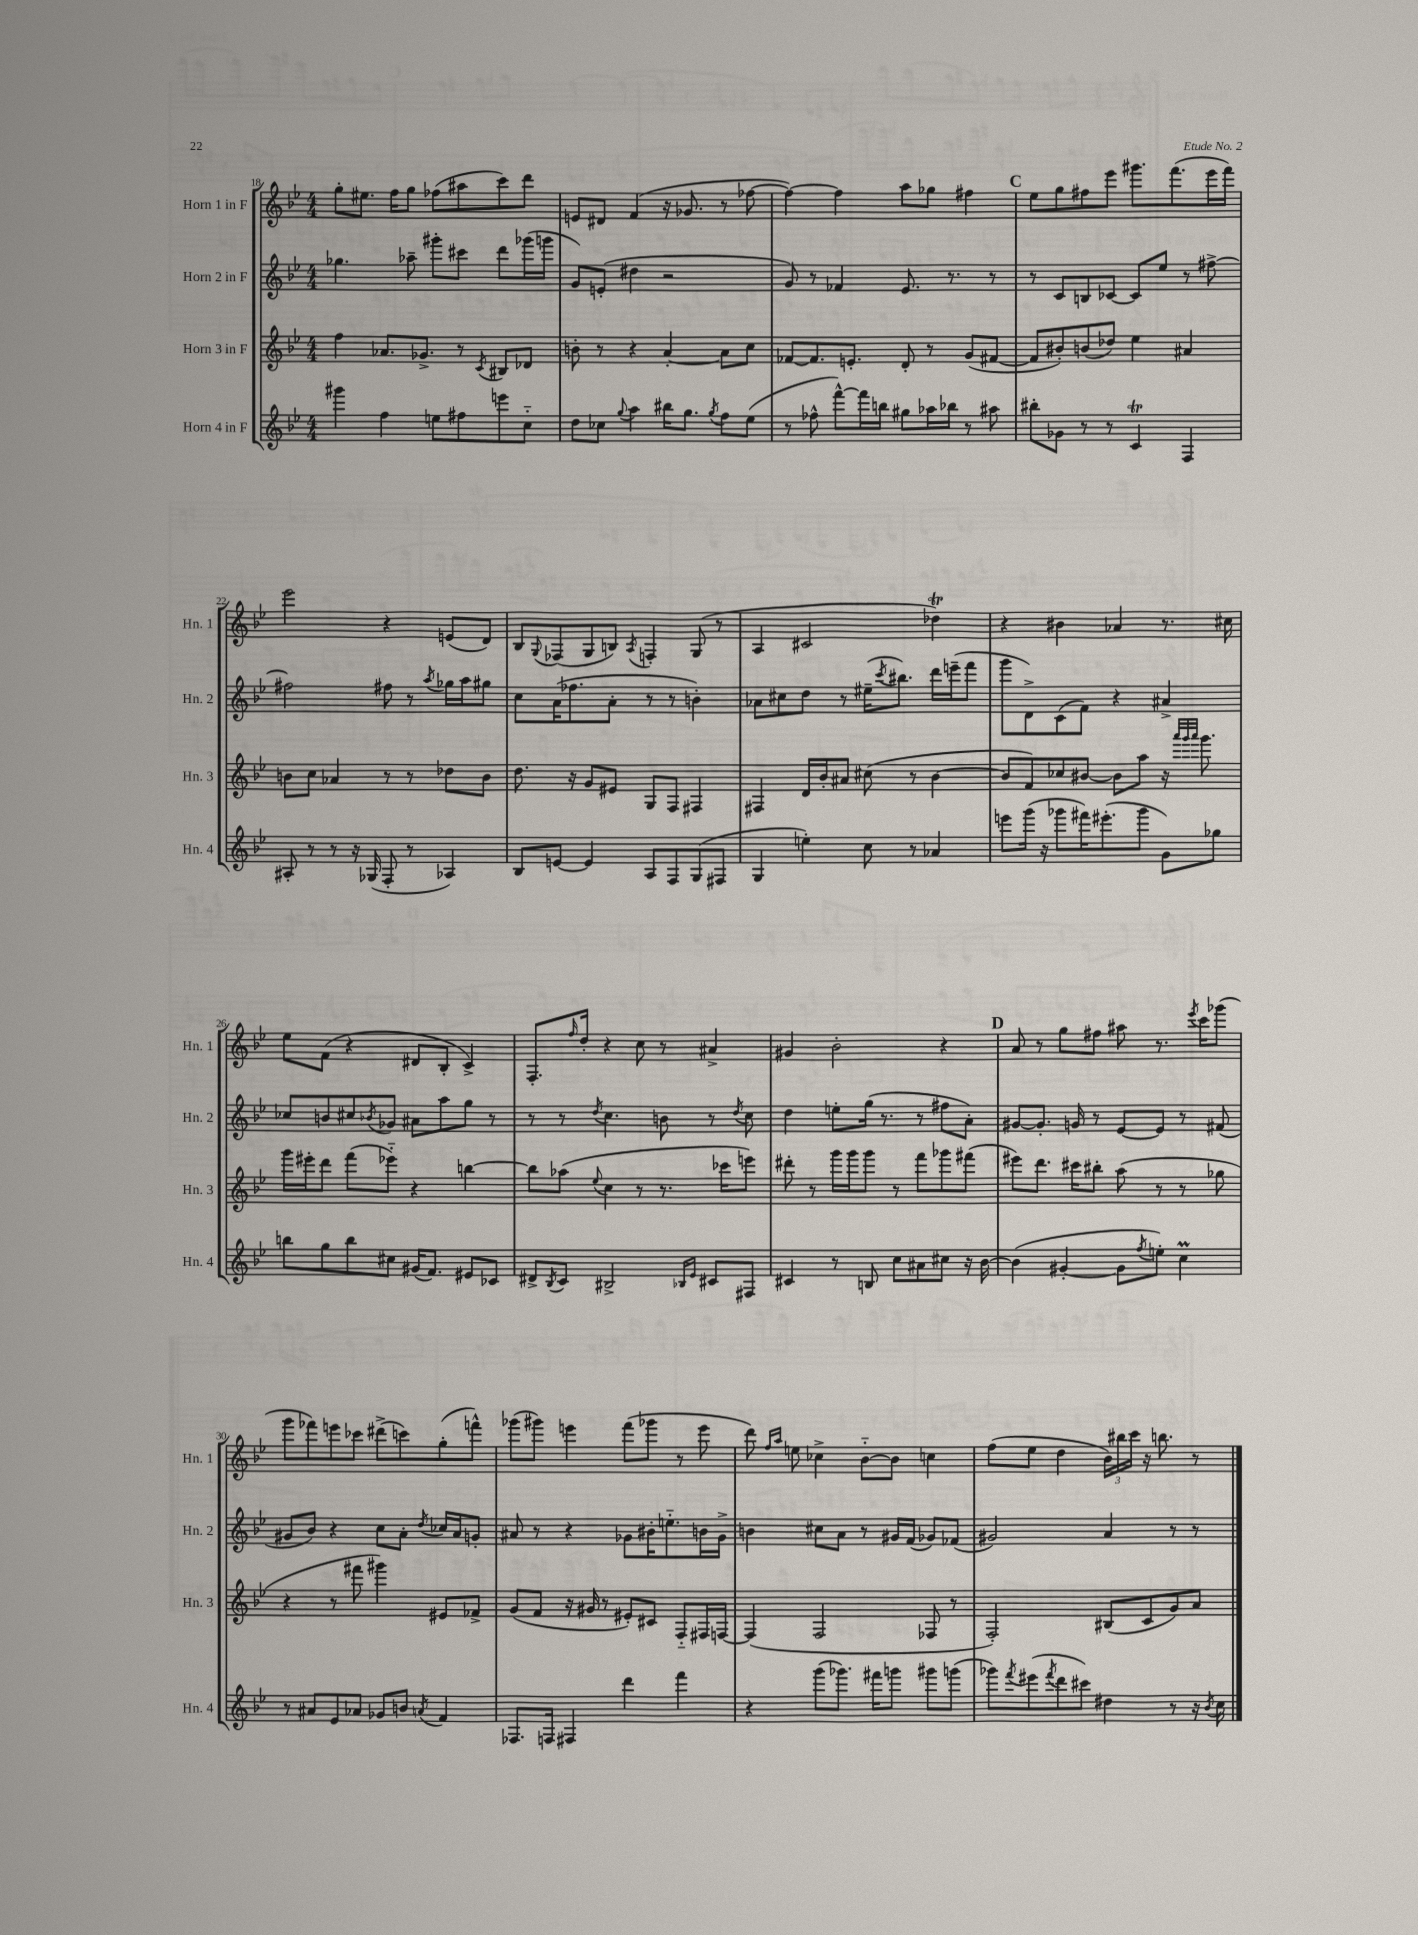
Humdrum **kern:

**kern	**kern	**kern	**kern
*part4	*part3	*part2	*part1
*staff4	*staff3	*staff2	*staff1
*I"Horn 4 in F	*I"Horn 3 in F	*I"Horn 2 in F	*I"Horn 1 in F
*I'Hn. 4	*I'Hn. 3	*I'Hn. 2	*I'Hn. 1
*clefG2	*clefG2	*clefG2	*clefG2
*k[b-e-]	*k[b-e-]	*k[b-e-]	*k[b-e-]
*M4/4	*M4/4	*M4/4	*M4/4
=18	=18	=18	=18
4ggg#X\	4ff\	4.gg-X\	8gg'\L
.	.	.	8.ee#X\J
4ff\	8.a-X/L	.	.
.	.	.	16ff\KL
.	.	8aa-X~\	8gg\J
.	8.g-X^/J	.	.
8een\L	.	8ggg#X'\L	(8ff-X\L
8ff#X\	8r	8ccc#X\J	8aa#X\
.	8qc/	.	.
8eeen\	8B#X/L	8ddd\L	8ccc\)
8cc\J	8d-X/J	(16ggg-X\L	8ddd\J
.	.	16gggn\JJ	.
=19	=19	=19	=19
8dd\L	8bn'\	8g/L)	8en/L
8cc-X\J	8r	(8en'/J	8d#X/J
8qqgg/	.	.	.
4aa\	4r	4dd#X\	(4f/
16bb#X\KL	[4a'/	2r	16r
8.gg\J	.	.	8.g-X/
8qgg/	.	.	.
8ff\L	8a\L]	.	8r
(8ee-\J	8cc\J	.	[8ff-X\
=20	=20	=20	=20
8r	[8f-X/L	8g/)	4ff-\_)
8ff-X^^\	8.f-/]	8r	.
[8fff^^\L)	.	4f-X/	4ff-\]
.	8.en'/J	.	.
16fff\L]	.	.	.
16bbn\JJ	.	.	.
8gg#X\L	8d'/	8.e-/	8aa\L
16aa-X\L	8r	.	8gg-X\J
16bb-X\JJ	.	8.r	.
8r	(8g/L	.	4ff#X\
8aa#X\	[8f#X/J	8r	.
!!LO:REH:place=s1:t=C
=21	=21	=21	=21
8bb#X'\L	8f#/L]	8r	8ee-\L
8g-X\J	8b#X'/)	8c/L	8gg\
8r	(8bn/	8Bn/	8ff#X\
8r	8dd-X/J)	[8c-X/J	8eee-\J
4cT/	4ee-\	8c-/L]	8.ggg#X\L
.	.	8ee-/J	.
.	.	.	(8.fff\
4F/	4a#X/	8r	.
.	.	[8ff#X^\	16eee-\L
.	.	.	16fff\JJ)
!!LO:LB:g=z
=22	=22	=22	=22
8A#X'/	8bn\L	2ff#X\]	2eee-\
8r	8cc\J	.	.
8r	4a-X/	.	.
16r	.	.	.
(16G-X/	.	.	.
8F'/	8r	8ff#X\	4r
8r	8r	8r	.
.	.	8qaa/	.
4A-X/)	8dd-X\L	16gg-X\LL	(8en/L
.	.	16aa\J	.
.	8b\J	8gg#X\J	8d/J)
=23	=23	=23	=23
8B-/L	8.dd\	8cc\L	8B-/L
.	.	.	8qqG/
[8en/J	.	(16a\K	(8F-X/
.	16r	8.ff-X\	.
4e/]	8g/L	.	8G/
.	8e#X/J	8a'\J	8Bn/J)
.	.	.	8qA/
8A/L	8G/L	8r	4Fn'/
8F/	8F/J	8r	.
(8G/	4F#X/	4bn'\)	(8G/
8F#X/J	.	.	8r
=24	=24	=24	=24
4G/	4F#X/	8a-X\L	4A/
.	.	8cc#X\	.
4een'\)	16d/LL	8dd\J	2c#X/
.	16b-'/J	.	.
.	8a#X/J	8r	.
8cc\	(8cc#X\	(16ee#X~\KL	.
.	.	8qccc/	.
.	.	8.bb#X\J)	.
8r	8r	.	.
4a-X/	[4b-\	16ddd\LL	4dd-XT\)
.	.	(16eeen~\J	.
.	.	8fff\J	.
=25	=25	=25	=25
8eeen\L	8b-/L]	8ggg\L	4r
(16ggg\Jk	8f/)	8d^\)	.
16r	.	.	.
8ggg-X\L	8cc-X/	(8c\	4b#X\
16fff#X\K)	[8b#X/J	8f\J)	.
(8.eee#X'\	.	.	.
.	8b#\L]	4r	4a-X/
8ggg-\J	8aa\J	.	.
8g\L)	16r	4a#X^/	8.r
.	32qqaaa/LLL	.	.
.	32qqggg/	.	.
.	32qqaaa/JJJ	.	.
.	8.ggg\	.	.
8gg-X\J	.	.	.
.	.	.	16cc#X\
!!LO:LB:g=z
=26	=26	=26	=26
8bbn\L	16ggg\LL	8cc-X/L	8ee-\L
.	16eee#X'\J	.	.
8gg\	8ddd\J	8bn/	(8f\J
8bb\	(8fff\L	8cc#X/	4r
.	.	8qb-X/	.
8cc#X\J	8eee-X\J)	8g-X/J	.
(16g#X/KL	4r	8a#X\L	8d#X/L
8.f/J)	.	.	.
.	.	8aa\	8B-'/J
8e#X/L	[4bbn\	8gg\J	4c^/)
8c-X/J	.	8r	.
=27	=27	=27	=27
8d#X^/L	8bb\L]	8r	8.F'/L
8qB-/	.	.	.
8c/J	(8aa-X\J	8r	.
.	.	.	16qqff/
.	.	.	16dd'/Jk
.	8qqee-/	8qdd/	.
2B#X^/	4cc\	4.cc\	4r
.	8r	.	8cc\
.	8.r	8bn\	8r
16qqB-X/LL	.	.	.
16qqe-/JJ	.	.	.
8c#X/L	.	8r	4a#X^/
.	16ccc-X\KL	.	.
.	.	8qdd/	.
8F#X/J	8eeen\J)	8cc\	.
=28	=28	=28	=28
4c#X/	8ddd#X'\	4dd\	4g#X/
.	8r	.	.
8r	16ggg\LL	8een'\L	2b-'\
.	16ggg\J	.	.
8Bn/	8ggg\J	(16gg\Jk	.
.	.	8.r	.
8cc\L	8r	.	.
8a#X\	8fff\L	8r	.
8cc#X\J	8ggg-X\	8ff#X\L	4r
16r	(8fff#X\J	8a'\J)	.
[16b-\	.	.	.
!!LO:REH:place=s1:t=D
=29	=29	=29	=29
(4b-\]	8eee#X\L)	[8g#X/L	8a/
.	8.ddd\J	8.g#'/J]	8r
[4g#X'/	.	.	8gg\L
.	16ccc#X\KL	16gn/	.
.	8bb#X'\J	8r	8ff#X\J
8g#\L]	(8aa\	[8e-/L	8aa#X\
8qff/	.	.	.
8een'\J)	8r	8e-/J]	8.r
4ccM\	8r	8r	.
.	.	.	8qeee-/
.	.	.	16ccc\KL
.	8gg-X\	(8f#X/	(8ggg-X\J
!!LO:LB:g=z
=30	=30	=30	=30
8r	4r	8g#X/L	8ggg\L
8a#X/L	.	8b-/J)	8fff-X\)
8e-/	8r	4r	8eeen\
8a-X/J	8fff#X\	.	8ccc-X\J
8g-X/L	4ggg#X\)	8cc\L	(8ddd#X^\L
8bn/J	.	8a'\J	8cccn\)
8qan/	.	8qdd/	.
4f/	8e#X/L	16cc-X/LL	(8gg'\
.	.	16a/J	.
.	8f-X^/J	8gn'/J	8fffn^^\J)
=31	=31	=31	=31
8.F-X/L	(8g/L	8a#X/	(8ggg-X\L
.	8f/J	8r	8ggg#X\J)
16Fn/Jk	.	.	.
4F#X/	16r	4r	4eeen\
.	16g#X/	.	.
.	8r	.	.
4ddd\	8e#X'/L)	8g-X\L	(8fff\L
.	8c#X/J	16b#X'\K	8ggg-X\J
.	.	8.een\	.
4fff\	8F/L	.	8r
.	16F#X/L	16bn\L	8eee\
.	[16Fn/JJ	16g-^\JJ	.
=32	=32	=32	=32
4r	(4F/]	4bn\	8ddd\)
.	.	.	16qqff/LL
.	.	.	16qqaa/JJ
.	.	.	8een\
(8ggg\L	2F/	8cc#X\L	4cc-X^\
8.ggg-X\J)	.	8a\J	.
.	.	8r	[8b-\L
16fff#X\KL	.	.	.
8gggn\J	.	16g#X/LL	8b-\J]
.	.	(16f/JJ	.
8ggg#X\L	8F-X/	8g-X/L)	4ccn\
(8gggn\J	8r	(8f-X/J	.
=33	=33	=33	=33
8ggg-X\L)	2F'/)	2g#X/)	(8ff\L
8qfff/	.	.	.
(8eee#X\	.	.	8ee-\J
8qfff/	.	.	.
8ddd\	.	.	4dd\
8ccc#X\J)	.	.	.
4dd#X\	(8B#X/L	4a/	24b-\LL)
.	.	.	24bb#X\
.	.	.	24ccc\JJ
.	8c/	.	16r
.	.	.	8.bbn\
8r	8g/)	8r	.
16r	8a/J	8r	8r
8qb-/	.	.	.
16cc\	.	.	.
==	==	==	==
*-	*-	*-	*-
